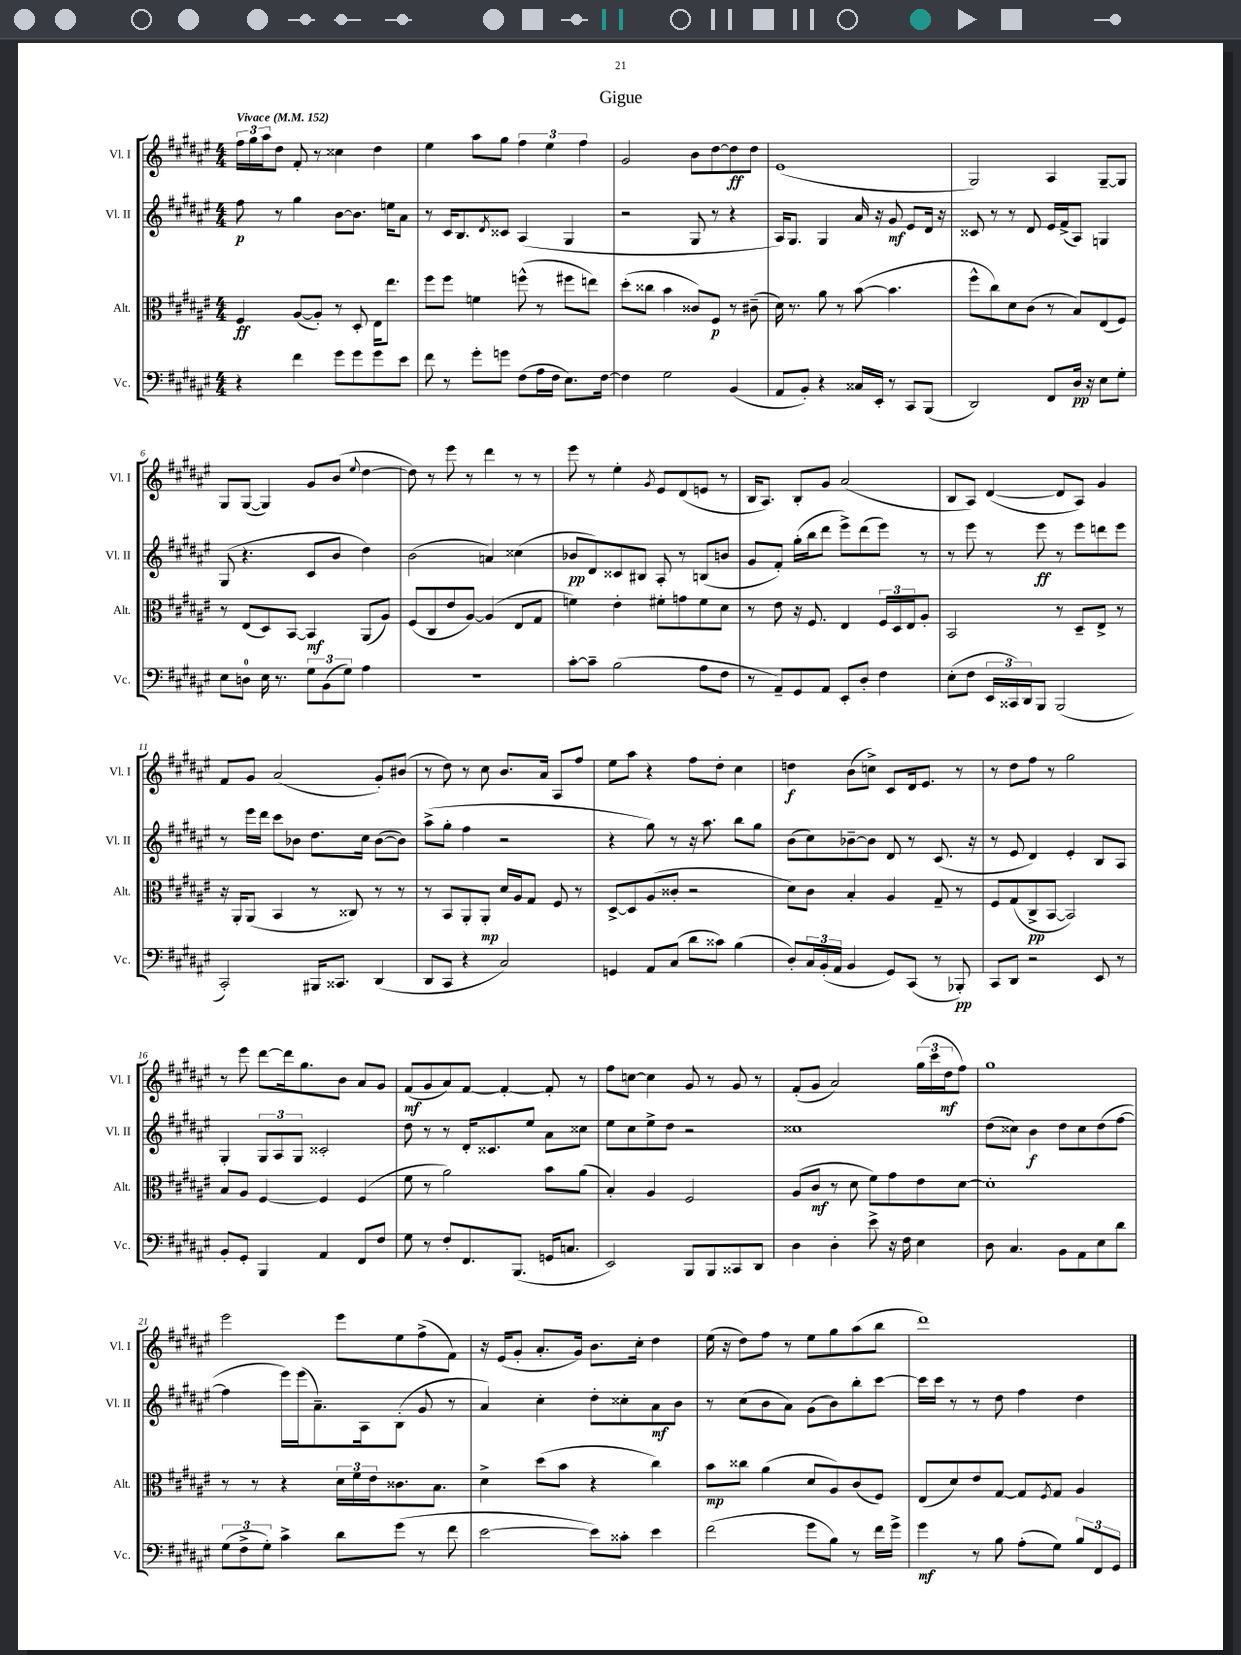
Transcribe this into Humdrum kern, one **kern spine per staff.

**kern	**kern	**kern	**kern
*staff4	*staff3	*staff2	*staff1
*clefF4	*clefC3	*clefG2	*clefG2
*k[f#c#g#d#a#e#]	*k[f#c#g#d#a#e#]	*k[f#c#g#d#a#e#]	*k[f#c#g#d#a#e#]
*M4/4	*M4/4	*M4/4	*M4/4
*MM152	*MM152	*MM152	*MM152
4r	4F#/	8ff#\	24ff#\LL
.	.	.	24gg#\
.	.	.	24aa#\J
.	.	8r	8dd#\J
4f#\	([8A#/L	4gg#\	8f#'/
.	8A#'/]J)	.	8r
8g#\L	8r	[8b\L	4cc##\
8g#\	8D#'/	8.b\]J	.
8g#\	16E#\LK	.	4dd#\
.	8.ee#\J	16ee\LK	.
8e#\J	.	8a#\J	.
=	=	=	=
8f#\	8ff#\L	8r	4ee#\
8r	8ff#\J	16c#/LK	.
.	.	8.B/	.
8g#'\L	4f\	.	8aa#\L
.	.	8qd#/	.
8g\J	.	8c##/J	8gg#\J
(8F#\L	(8ff^^\	(4A#/	6ff#\
16A#\L	8r	.	.
.	.	.	6ee#\
16F#\JJ	.	.	.
8.E#\L)	8ff#\L	4G#/	.
.	.	.	6ff#\
.	8ee\J)	.	.
[16F#\Jk	.	.	.
=	=	=	=
4F#\]	(8dd#'\L	2r	2g#/
.	8cc##\J	.	.
2G#\	4b\	.	.
.	8c##/L)	8G#/	8b\L
.	8F#/J	8r	[8dd#\
(4BB/	8r	4r	8dd#\]
.	(8c#~\	.	8dd#\J
=	=	=	=
8AA#/L	16d#\)	16A#/LK)	(1e#
.	8.r	8.G#/J	.
8BB'/J)	.	.	.
4r	8a#\	4G#/	.
.	8r	.	.
16C##/LL	([8b\	16a#/	.
16EE#'/JJ	.	16r	.
8r	4.b\]	8g#/	.
8CC#/L	.	8e#/L	.
(8BBB/J	.	16d#/Jk	.
.	.	16r	.
=	=	=	=
2DD#/)	8ff#^^\L	8c##/	2G#/)
.	8cc#\)	8r	.
.	8d#\	8r	.
.	(8c#\J	8d#/	.
8FF#/L	8r	16e#/LL	4A#/
.	.	(16f#^/J	.
16D#/Jk	8B/L)	8A#/J)	.
16r	.	.	.
8E#\L	(8E#/	4G/	[8G#~/L
8G#'\J	8F#/J)	.	8G#/]J
=	=	=	=
8E#\L	8r	(8G#/	8G#/L
8D\J	(8E#/L	4.r	([8G#/J
16E#\	8D#/)	.	4G#/])
8.r	.	.	.
.	[8BB/J	.	.
12G#\L	4BB/]	8c#/L	8g#/L
(12BB\	.	.	.
.	.	8b/J	(8b/J
12G#\J)	.	.	.
.	.	.	8qqee#/
4A#\	(8AA#/L	4dd#\)	[4dd#\
.	8A#/J)	.	.
=	=	=	=
1r	(8F#/L	(2b\	8dd#\])
.	8C#/	.	8r
.	8e#/	.	8eee#\
.	[8A#/J)	.	8r
.	(4A#/]	4a/)	4ddd#\
.	8E#/L	(4cc##\	8r
.	8G#/J	.	8r
=	=	=	=
[8c#'\L	4f\)	8b-/L	8eee#\
8c#~\]J	.	8d#/)	8r
(2B\	4e#'\	8c##/	4ee#'\
.	.	8B#/J	.
.	.	.	8qg#/
.	8f#'\L	8A#'/	8e#/L
.	8g\	8r	(8d#/
8A#\L	8f#\	(8B/L	8e/J
8F#\J	8d#\J	8b/J	8r
=	=	=	=
8r	8r	8g#/L	16B/LK
.	.	.	8.A#/J)
8AA#~/L)	8e#\	8f#'/J)	.
8GG#/	16r	(16gg#'\LL	8B'/L
.	8.F#/	16bb\J	.
8AA#/J	.	8ddd#\J	8g#/J
8EE#'/L	4E#/	8eee#^\L)	(2a#/
8D#'/J	.	(8ddd#\	.
4F#\	24F#/LL	8eee#\J)	.
.	24D#/	.	.
.	24E#/J	.	.
.	8A#'/J	8r	.
=	=	=	=
(8E#'\L	2BB/	8r	8B/L
8F#\J	.	8eee#\	8A#/J)
24EE#/LL	.	8r	([4d#/
24CC##/)	.	.	.
24DD#/J	.	.	.
8BBB/J	.	8eee#\	.
(2BBB/	8r	8r	8d#/]L
.	8D#~/L	8eee#\L	8A#/J)
.	8E#^/J	8ddd\	4g#/
.	8r	8eee#\J	.
=	=	=	=
2CC#'/)	16r	8r	8f#/L
.	16AA#'/LK	.	.
.	(8AA#/J	16eee#\LL	8g#/J
.	.	16ddd#\JJ	.
.	4BB/	8ccc#\L	(2a#/
.	.	8b-\J	.
16BBB#/LK	8r	8.dd#\L	.
8.CC##/J	.	.	.
.	8C##/)	.	.
.	.	16cc#\Jk	.
(4DD#/	8r	([8b-\L	8g#'/L)
.	8r	8b-\]J)	(8b#/J
=	=	=	=
8DD#/L	8r	(8aa#^\L	8r
8CC#/J	8BB/L	8gg#'\J	8dd#\)
4r	8AA#'/	4ff#\	8r
.	8AA#'/J	.	8cc#\
2C#/)	16d#/LL	2r	8.b/L
.	16A#/J	.	.
.	8G#/J	.	.
.	.	.	16a#/Jk
.	8F#/	.	8A#/L
.	8r	.	8ff#/J
=	=	=	=
4GG/	[8D#^/L	4r	8ee#\L
.	8D#/]	.	8aa#\J
8AA#/L	(8A#/	8gg#\)	4r
(8C#/J	8c##'/J	8r	.
8d#\L	2r	16r	8ff#\L
.	.	8.aa#\	.
8c##\J)	.	.	8dd#'\J
(4B\	.	8bb\L	4cc#\
.	.	8gg#\J	.
=	=	=	=
8D#'/L)	8d#\L)	(8b\L	4dd\
24C#/L	8c#\J	8cc#\)	.
(24BB'/	.	.	.
24AA#/JJ	.	.	.
4BB/	4B'/	[8b-~\	(8b\L
.	.	8b-\]J	8cc^\J)
8GG#/L)	4A#/	8d#/	8c#/L
(8CC#/J	.	8r	16d#/k
.	.	.	8.e#/J
8r	8G#~/	(8.c#/	.
8BBB-'/)	8r	.	8r
.	.	16r	.
=	=	=	=
8CC#/L	8F#/L	8r	8r
8DD#/J	(8G#/	8e#/	8dd#\L
2r	8C#^/	4d#/)	8ff#\J
.	[8BB/J	.	8r
.	2BB/])	4e#'/	2gg#\
8EE#/	.	8B/L	.
8r	.	8A#/J	.
=	=	=	=
8BB'/L	8B/L	4G#'/	8r
8GG#'/J	8A#/J	.	8eee#\
4BBB/	[4F#/	12G#/L	[8ddd#\L
.	.	12A#/	.
.	.	.	16ddd#\]k
.	.	12G#/J	.
.	.	.	8.gg#\
4AA#/	4F#/]	2c##'/	.
.	.	.	8b\J
8FF#/L	(4F#/	.	8a#/L
8F#/J	.	.	8g#/J
=	=	=	=
8G#\	8f#\	8dd#\	(8f#/L
8r	8r	8r	8g#/
8F#'/L	2a#\)	8r	8a#/)
8.FF#/	.	16d#'/LK	[8f#/J
.	.	8.c##/	.
.	.	.	4f#'/_
(8.BBB/J	.	.	.
.	.	8ee#/J	.
16GG/LK	8b\L	8a#\L	8f#'/]
8.C/J	.	.	.
.	(8a#\J	8cc##\J	8r
=	=	=	=
2EE#/)	4B'/)	8ee#\L	8ff#\L
.	.	8cc#\	[8cc\J
.	4A#/	8ee#^\	4cc\]
.	.	8dd#\J	.
8BBB/L	2F#/	2r	8g#/
8BBB/	.	.	8r
8CC##/	.	.	8g#/
8DD#/J	.	.	8r
=	=	=	=
4D#\	(8A#/L	1cc##	(8f#'/L
.	8c#/J	.	8g#/J
4D#'\	8r	.	2a#/)
.	8d#\	.	.
8e#^\	8f#\L)	.	.
16r	8g#\	.	.
16F#\	.	.	.
4E#\	8e#\	.	(24gg#\LL
.	.	.	24ccc#\
.	.	.	24dd#\J
.	[8d#\J	.	8ff#\J)
=	=	=	=
8D#\	1d#']	(8dd#\L	1gg#
4.C#/	.	8cc##\J)	.
.	.	4b\	.
8BB\L	.	8dd#\L	.
8AA#\	.	8cc##\	.
8E#\	.	(8dd#\	.
8d#\J	.	[8ff#\J	.
=	=	=	=
(12G#\L	8r	4ff#\]	2eee#\
12F#^\	.	.	.
.	8r	.	.
12G#'\J)	.	.	.
4c#^\	4r	16eee#\LL)	.
.	.	(16eee#\J	.
.	.	8.a#~\)	.
8d#\L	24d#\LL	.	8eee#\L
.	24f#\	.	.
.	.	16A#\k	.
.	24e#\J	.	.
(8g#\J	8.c##\	(8B'\J	8ee#\
8r	.	8g#/	(8ff#^\
.	8.B\J	.	.
8f#\	.	8r	8f#\J)
=	=	=	=
[2e#\	4d#^\	4a#/)	16r
.	.	.	(16e#/LK
.	.	.	8g#'/J
.	(8dd#\L	4cc#'\	8.a#'/L
.	8b\J	.	.
.	.	.	16g#/Jk)
8e#\]L)	4r	8dd#'\L	8.b\L
8c##'\J	.	8cc##'\	.
.	.	.	16cc#'\Jk
4e#\	4cc#\)	8a#\	4dd#\
.	.	8b\J	.
=	=	=	=
(2f#\	8b\L	8r	(16ee#\
.	.	.	16r
.	8cc##\J	(8cc#\L	8dd#\L)
.	(4a#\	8b\	8ff#\J
.	.	8a#\J)	8r
8g#\L	8d#/L	(8g#\L	8ee#\L
8B\J)	8A#/)	8b\)	8gg#\
8r	(8c#/	8bb'\	(8aa#\
16f#\LL	8F#/J)	[8ccc#\J	8bb\J
16g#^\JJ	.	.	.
=	=	=	=
4g#\	(8E#/L	16ccc#\]LL	1ddd#)
.	.	16ccc#\JJ	.
.	8d#/)	8r	.
8r	8e#/	8r	.
8B\	[8G#/J	8dd#\	.
(8A#'\L	8G#/]L	4ff#\	.
.	8qF#/	.	.
8G#\J)	8G#/J	.	.
12B/L	4A#/	4dd#\	.
12FF#/	.	.	.
12GG#/J	.	.	.
==	==	==	==
*-	*-	*-	*-
